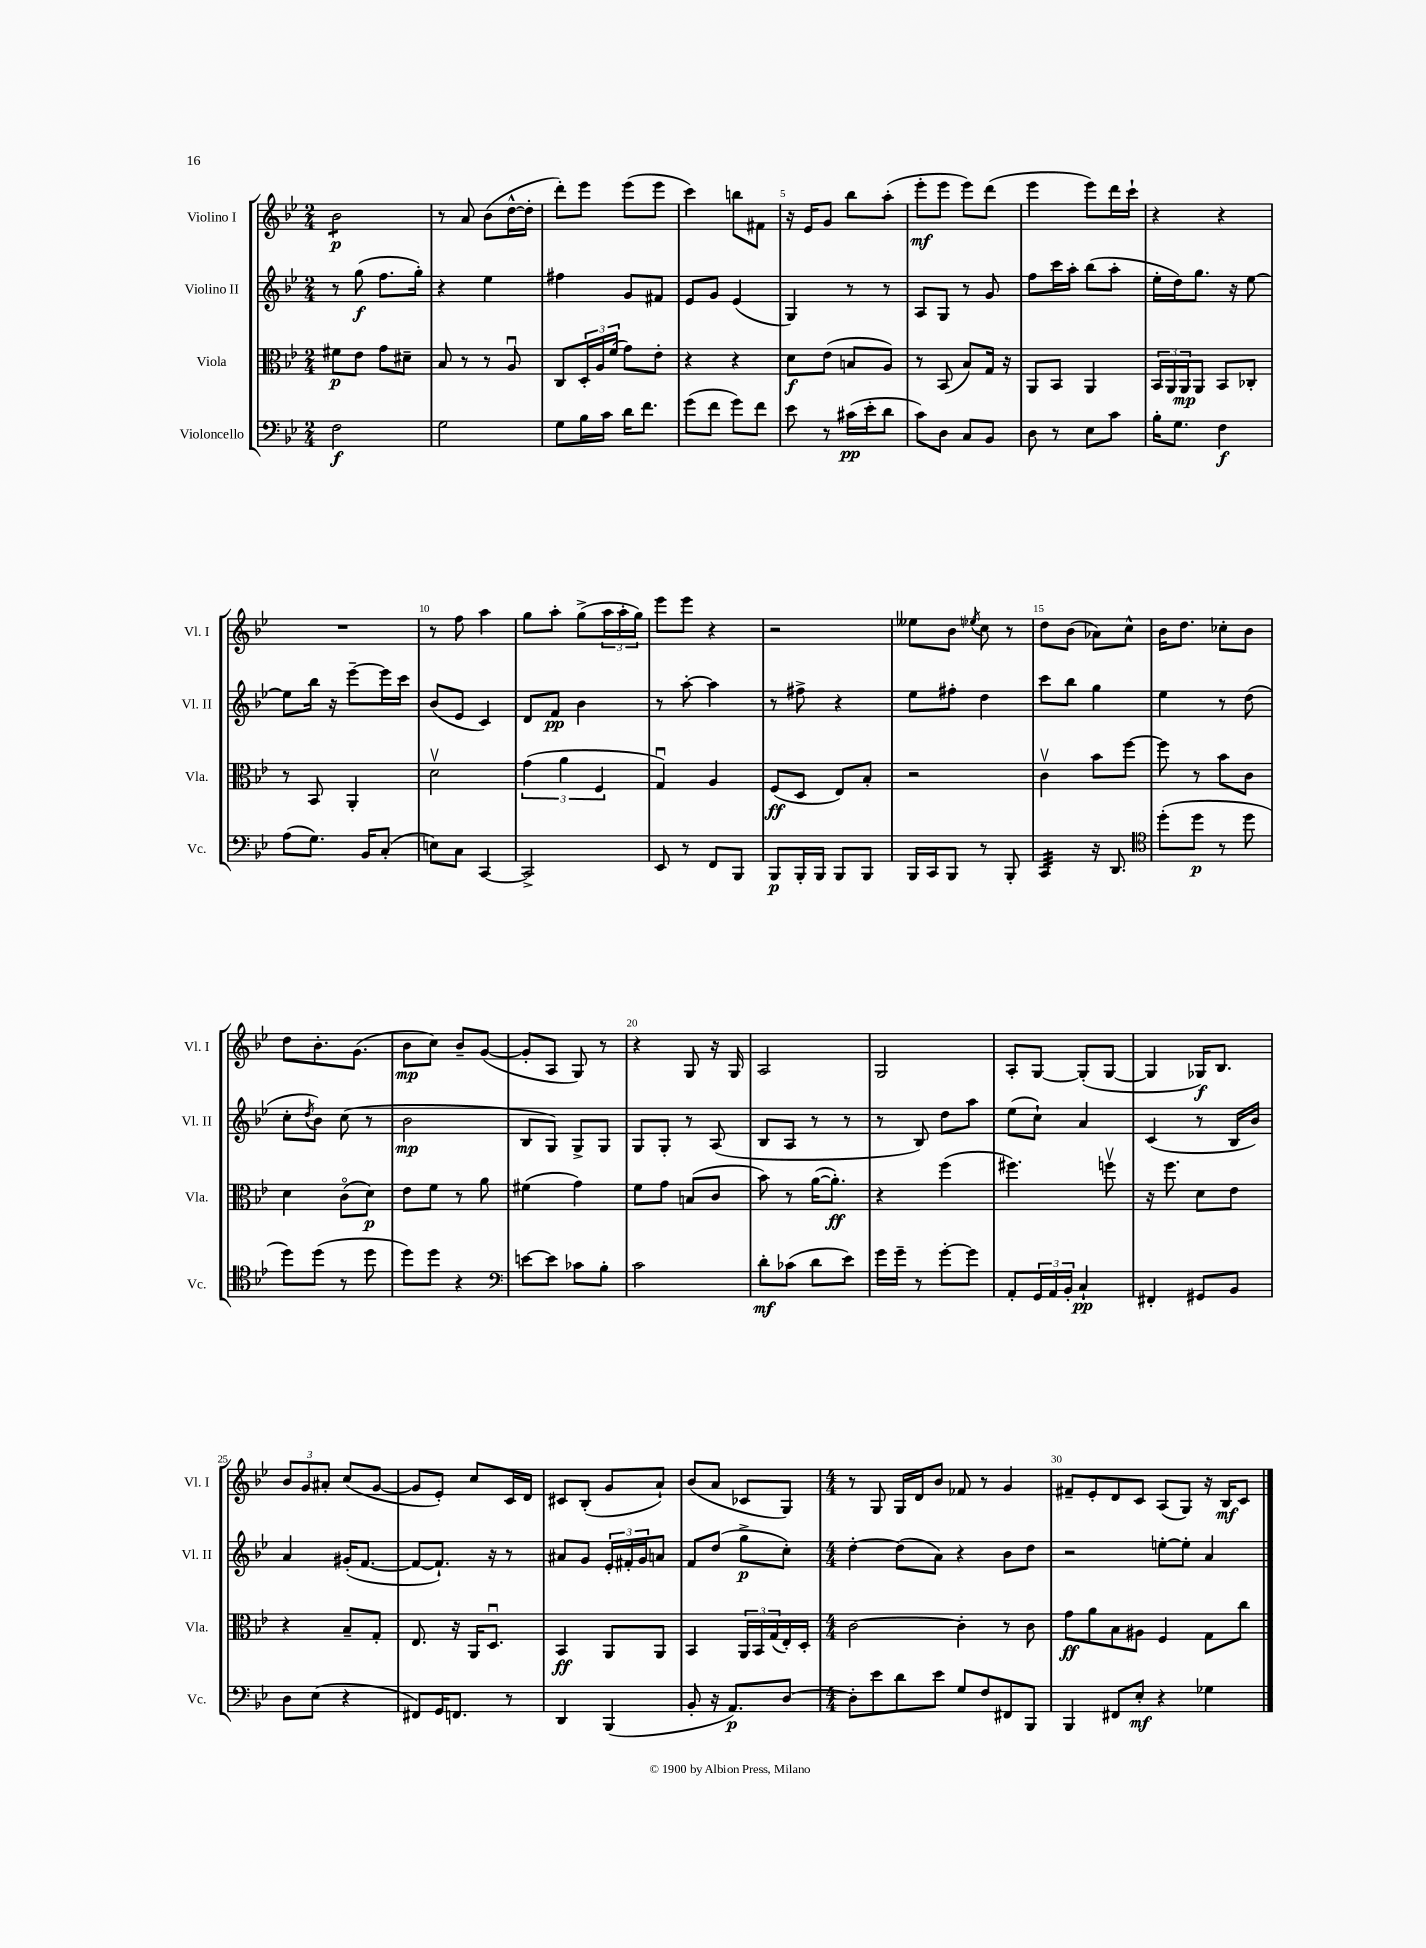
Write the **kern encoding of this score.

**kern	**kern	**kern	**kern
*staff4	*staff3	*staff2	*staff1
*clefF4	*clefC3	*clefG2	*clefG2
*k[b-e-]	*k[b-e-]	*k[b-e-]	*k[b-e-]
*M2/4	*M2/4	*M2/4	*M2/4
2F	8f#	8r	2b-
.	8e-	(8gg	.
.	8g	8.ff	.
.	8d#~	.	.
.	.	16gg')	.
=	=	=	=
2G	8B-	4r	8r
.	8r	.	8a
.	8r	4ee-	(8b-
.	8Au	.	[16dd^^
.	.	.	16dd']
=	=	=	=
8G	8C	4ff#	8ddd')
16B-	24D'	.	8eee-
.	24A	.	.
16c	.	.	.
.	(24f	.	.
16d	8g)	8g	(8eee-
8.f	.	.	.
.	8e-'	8f#	8eee-
=	=	=	=
(8g	4r	8e-	4ccc)
8f	.	8g	.
8g)	4r	(4e-	8bb
8f	.	.	8f#
=	=	=	=
8e-	8d	4G)	16r
.	.	.	16e-
8r	(8e-	.	8g
(16c#	8B	8r	8bb-
16e-'	.	.	.
8d	8A)	8r	(8aa'
=	=	=	=
8c)	8r	8A	8eee-'
8D	(8BB-	8G	8eee-
8C	8B-)	8r	8eee-)
8BB-	16G	8g	(8ddd
.	16r	.	.
=	=	=	=
8D	8AA	8ff	4eee-
8r	8BB-	16ccc	.
.	.	16aa'	.
8E-	4AA	(8bb-	8eee-)
8c	.	8aa'	16ddd
.	.	.	16ccc`
=	=	=	=
16B-'	24BB-	16ee-'	4r
.	24AA	.	.
8.G	.	16dd)	.
.	24AA	.	.
.	8AA	8.gg	.
4F	8BB-	.	4r
.	.	16r	.
.	8C-'	[8ee-	.
=	=	=	=
(8A	8r	8ee-]	2r
8.G)	8BB-	16bb-	.
.	.	16r	.
.	4AA'	[8eee-~	.
16BB-	.	.	.
(8C'	.	16eee-]	.
.	.	16ccc	.
=	=	=	=
8E)	2dv	(8b-	8r
8C	.	8e-	8ff
[4CC	.	4c)	4aa
=	=	=	=
2CC^]	(6g	8d	8gg
.	.	8f	8aa'
.	6a	.	.
.	.	4b-	(8gg^
.	6F	.	.
.	.	.	24aa
.	.	.	24aa'
.	.	.	24gg)
=	=	=	=
8EE-	4Gu)	8r	8eee-
8r	.	[8aa'	8eee-
8FF	4A	4aa]	4r
8BBB-	.	.	.
=	=	=	=
8BBB-	(8F	8r	2r
16BBB-'	8D	8ff#^	.
16BBB-	.	.	.
8BBB-	8E-)	4r	.
8BBB-	8B-'	.	.
=	=	=	=
16BBB-	2r	8ee-	8ee--
16CC	.	.	.
8BBB-	.	8ff#'	8b-
.	.	.	8qee-
8r	.	4dd	8cc
8BBB-'	.	.	8r
=	=	=	=
4CC	4cv	8ccc	8dd
.	.	8bb-	(8b-
16r	8b-	4gg	8a-)
8.DD	.	.	.
.	[8ff	.	8cc^^
=	=	=	=
*clefC4	*	*	*
(8dd'	8ff]	4ee-	16b-
.	.	.	8.dd
8dd	8r	.	.
8r	8b-	8r	8cc-'
8dd	8c	(8dd	8b-
=	=	=	=
8dd)	4d	8cc'	8dd
.	.	8qdd	.
(8dd	.	8b-)	8.b-'
8r	(8co	(8cc	.
.	.	.	(8.g
8dd	8d)	8r	.
=	=	=	=
8dd)	8e-	2b-	8b-
8dd	8f	.	8cc)
4r	8r	.	8b-~
.	8a	.	([8g
=	=	=	=
*clefF4	*	*	*
[8e	(4f#	8B-	8g']
8e]	.	8G)	8A
8c-	4g)	8G^	8G)
8B-'	.	8G	8r
=	=	=	=
2c	8f	8G	4r
.	8g	8G'	.
.	(8B	8r	8G
.	8c	(8A	16r
.	.	.	16G
=	=	=	=
8d'	8b-)	8B-	2A
(8c-	8r	8A	.
8d	([16a	8r	.
.	8.a'])	.	.
8e-)	.	8r	.
=	=	=	=
16g	4r	8r	2G
16g~	.	.	.
8r	.	8B-)	.
[8g'	(4ff	8dd	.
8g]	.	8aa	.
=	=	=	=
8AA'	4.ff#)	(8ee-	8A'
24GG	.	8cc`)	[8G
24AA	.	.	.
24BB-'	.	.	.
4C`	.	4a	(8G']
.	8ffv	.	[8G
=	=	=	=
4FF#'	16r	(4c	4G]
.	8.ff	.	.
8GG#	8d	8r	16G-)
.	.	.	8.B-
8BB-	8e-	16B-	.
.	.	16b-)	.
=	=	=	=
8D	4r	4a	12b-
.	.	.	12g
(8E-	.	.	.
.	.	.	12a#'
4r	8B-~	(16g#'	(8cc
.	.	[8.f	.
.	8G'	.	[8g
=	=	=	=
8FF#)	8.E-	8f_	8g]
16GG	.	8.f`])	8e-')
8.FF	16r	.	.
.	16AA	.	8cc
.	8.Du	16r	.
8r	.	8r	16c
.	.	.	16d
=	=	=	=
4DD	4BB-	8a#	8c#
.	.	8g	(8B-'
(4BBB-	8AA	24e-'	8g
.	.	24f#'	.
.	.	24g	.
.	8AA	8a	8a`)
=	=	=	=
8BB-'	4BB-	8f	(8b-
16r	.	(8dd	8a
8.AA)	.	.	.
.	24AA	8gg^	8c-
.	24BB-	.	.
.	(24G	.	.
[8D	16E-')	8cc')	8G)
.	16D'	.	.
=	=	=	=
*M4/4	*M4/4	*M4/4	*M4/4
8D']	[2c	[4dd'	8r
8e-	.	.	8G
8d	.	(8dd]	16G
.	.	.	16d
8e-	.	8a)	8b-
8G	4c']	4r	8f-
8F	.	.	8r
8FF#	8r	8b-	4g
8BBB-	8c	8dd	.
=	=	=	=
4BBB-	8g	2r	8f#~
.	8a	.	8e-'
8FF#	8B-	.	8d
8E-'	8A#	.	8c
4r	4F	[8ee'	(8A
.	.	8ee']	8G)
4G-	8G	4a	16r
.	.	.	16B-
.	8cc	.	8c
==	==	==	==
*-	*-	*-	*-
